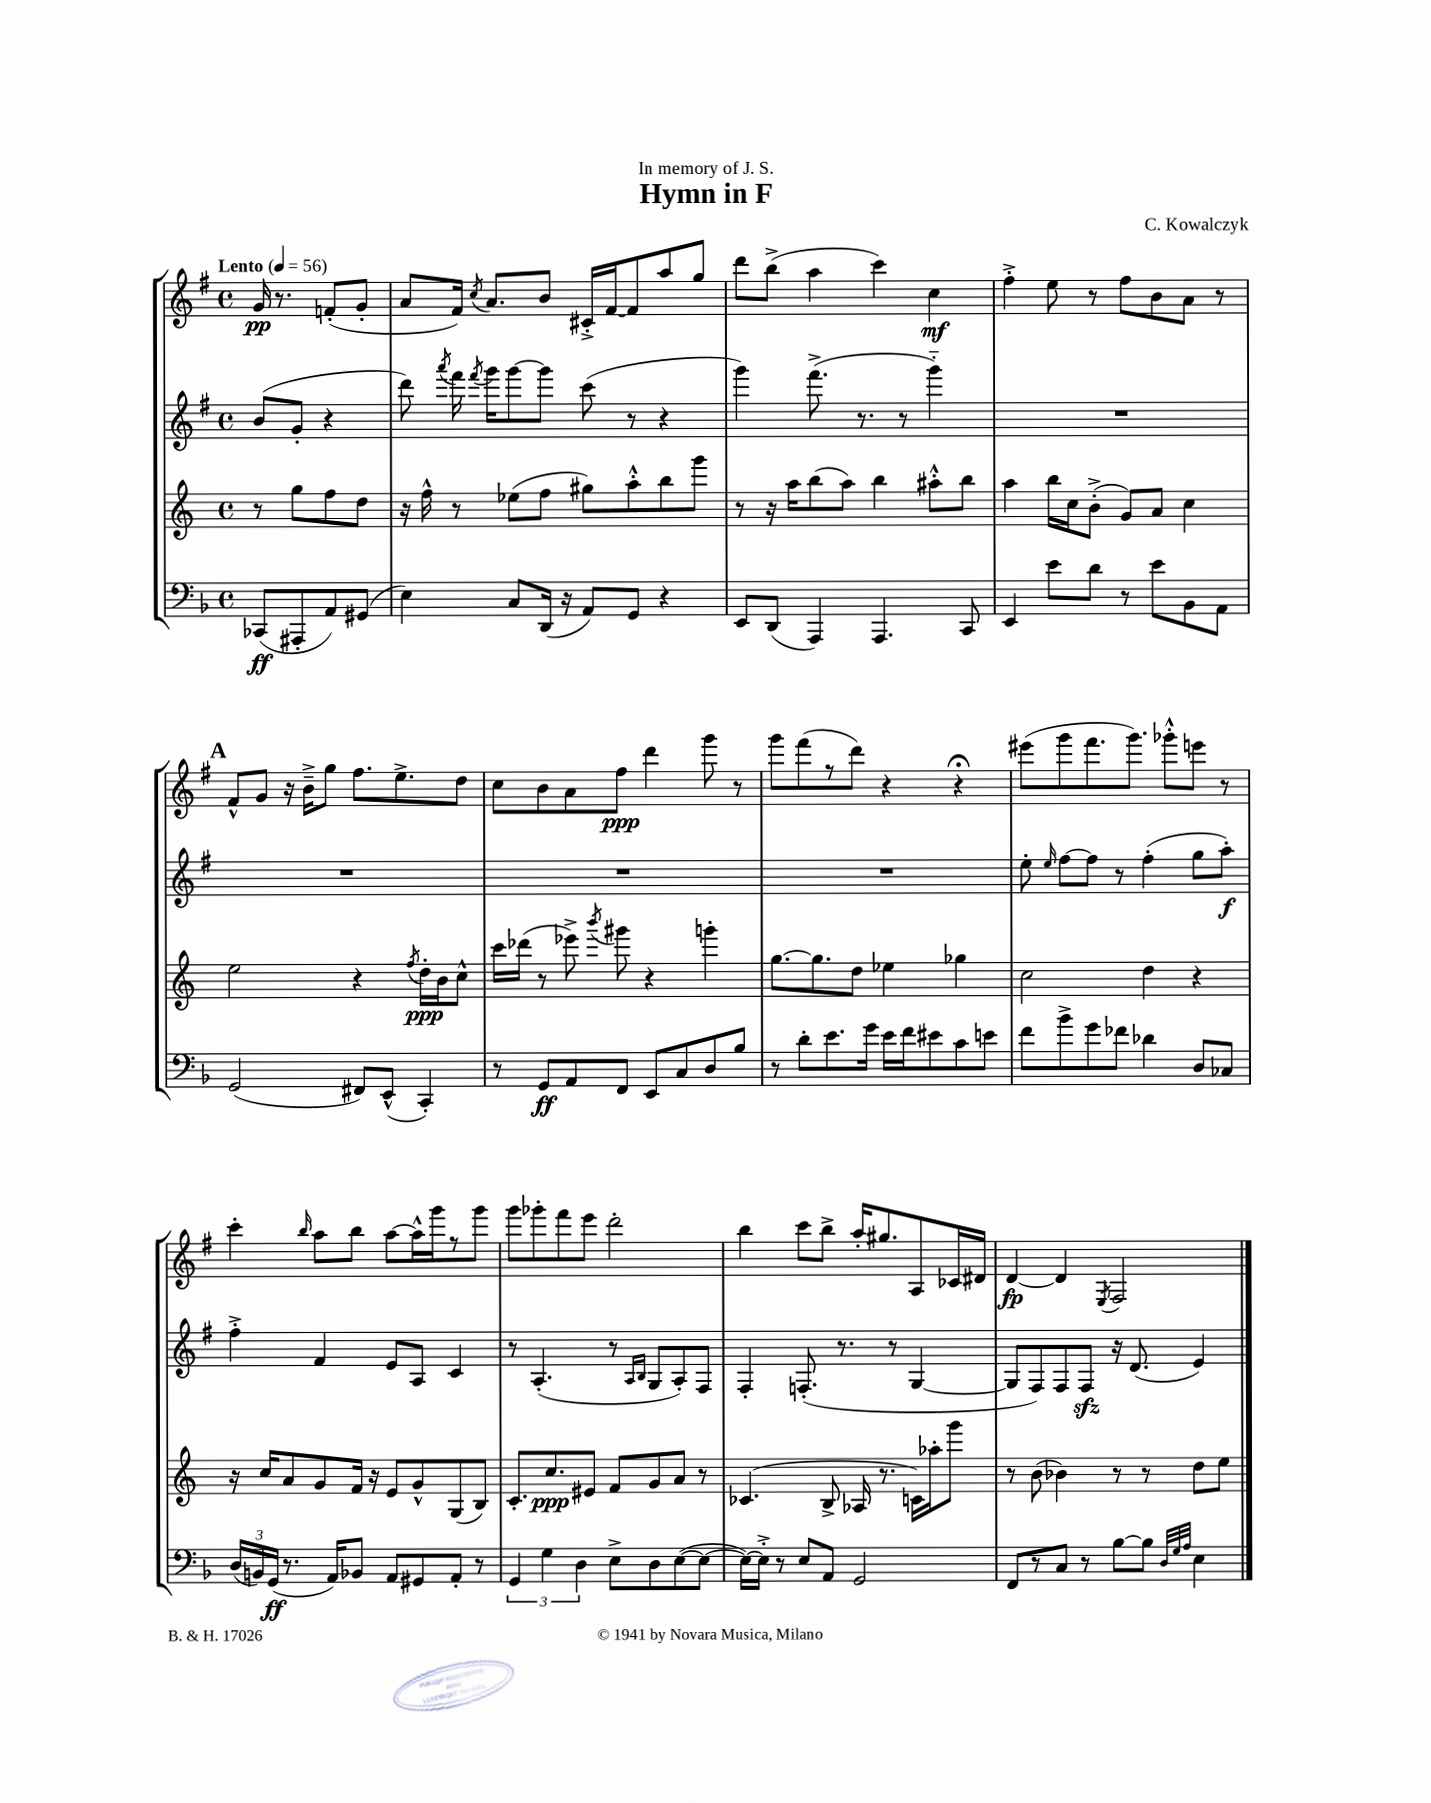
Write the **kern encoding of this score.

**kern	**dynam	**kern	**dynam	**kern	**dynam	**kern	**dynam
*part4	*part4	*part3	*part3	*part2	*part2	*part1	*part1
*staff4	*staff4	*staff3	*staff3	*staff2	*staff2	*staff1	*staff1
*clefF4	*	*clefG2	*	*clefG2	*	*clefG2	*
*k[b-]	*	*k[]	*	*k[f#]	*	*k[f#]	*
*M4/4	*	*M4/4	*	*M4/4	*	*M4/4	*
*met(c)	*	*met(c)	*	*met(c)	*	*met(c)	*
*MM56	*	*MM56	*	*MM56	*	*MM56	*
=	=	=	=	=	=	=	=
!	!	!	!	!	!	!LO:TX:a:B:t=Lento	!
(8CC-X/L	ff	8r	.	(8b/L	.	16g/	pp
.	.	.	.	.	.	8.r	.
8AAA#X'/	.	8gg\L	.	8g'/J	.	.	.
8AA/)	.	8ff\	.	4r	.	(8fn'/L	.
(8GG#X/J	.	8dd\J	.	.	.	8g'/J	.
=1	=1	=1	=1	=1	=1	=1	=1
4E\)	.	16r	.	8ddd\)	.	8a/L	.
.	.	16ff^^\	.	.	.	.	.
.	.	.	.	8qaaa/	.	.	.
.	.	8r	.	16fff#\	.	16f#/Jk)	.
.	.	.	.	8qfff#/	.	8qcc/	.
.	.	.	.	16ggg\KL	.	8.a/L	.
8C/L	.	(8ee-X\L	.	[8ggg\	.	.	.
(16DD/Jk	.	8ff\J	.	8ggg\J]	.	8b/J	.
16r	.	.	.	.	.	.	.
8AA/L)	.	8gg#X\L)	.	(8ccc\	.	16c#X'^/LL	.
.	.	.	.	.	.	[16f#/J	.
8GG/J	.	8aa'^^\	.	8r	.	8f#/]	.
4r	.	8bb\	.	4r	.	8aa/	.
.	.	8ggg\J	.	.	.	8gg/J	.
=2	=2	=2	=2	=2	=2	=2	=2
8EE/L	.	8r	.	4ggg\)	.	8ddd\L	.
(8DD/J	.	16r	.	.	.	(8bb^\J	.
.	.	16aa\KL	.	.	.	.	.
4AAA/)	.	(8bb\	.	(8.fff#^\	.	4aa\	.
.	.	8aa\J)	.	.	.	.	.
.	.	.	.	8.r	.	.	.
4.AAA/	.	4bb\	.	.	.	4ccc\)	.
.	.	.	.	8r	.	.	.
.	.	8aa#X'^^\L	.	4ggg\)	.	4cc\	mf
8CC/	.	8bb\J	.	.	.	.	.
=3	=3	=3	=3	=3	=3	=3	=3
4EE/	.	4aa\	.	1r	.	4ff#'^\	.
8e\L	.	16bb\LL	.	.	.	8ee\	.
.	.	16cc\J	.	.	.	.	.
8d\J	.	(8b'^\J	.	.	.	8r	.
8r	.	8g/L)	.	.	.	8ff#\L	.
8e\L	.	8a/J	.	.	.	8b\	.
8BB-\	.	4cc\	.	.	.	8a\J	.
8AA\J	.	.	.	.	.	8r	.
!!LO:LB:g=z
!!LO:REH:place=s1:t=A
=4	=4	=4	=4	=4	=4	=4	=4
(2GG/	.	2ee\	.	1r	.	8f#^^/L	.
.	.	.	.	.	.	8g/J	.
.	.	.	.	.	.	16r	.
.	.	.	.	.	.	16b~^\KL	.
.	.	.	.	.	.	8gg\J	.
8FF#X/L)	.	4r	.	.	.	8.ff#\L	.
(8EE^^/J	.	.	.	.	.	.	.
.	.	.	.	.	.	8.ee^\	.
.	.	8qff/	.	.	.	.	.
4CC'/)	.	16dd'\LL	ppp	.	.	.	.
.	.	16b\J	.	.	.	.	.
.	.	8cc^^\J	.	.	.	8dd\J	.
=5	=5	=5	=5	=5	=5	=5	=5
8r	.	16ccc\LL	.	1r	.	8cc\L	.
.	.	(16ddd-X\JJ	.	.	.	.	.
8GG/L	ff	8r	.	.	.	8b\	.
8AA/	.	8eee-X^\)	.	.	.	8a\	.
.	.	8qbbb/	.	.	.	.	.
8FF/J	.	8ggg#X\	.	.	.	8ff#\J	ppp
8EE/L	.	4r	.	.	.	4ddd\	.
8C/	.	.	.	.	.	.	.
8D/	.	4gggn'\	.	.	.	8ggg\	.
8B-/J	.	.	.	.	.	8r	.
=6	=6	=6	=6	=6	=6	=6	=6
8r	.	[8.gg\L	.	1r	.	8ggg\L	.
8d'\L	.	.	.	.	.	(8fff#\	.
.	.	8.gg\]	.	.	.	.	.
8.e\	.	.	.	.	.	8r	.
.	.	8dd\J	.	.	.	8ddd\J)	.
16g\Jk	.	.	.	.	.	.	.
16e\LL	.	4ee-X\	.	.	.	4r	.
16f\J	.	.	.	.	.	.	.
8e#X\	.	.	.	.	.	.	.
8c\	.	4gg-X\	.	.	.	4r;<	.
8en\J	.	.	.	.	.	.	.
=7	=7	=7	=7	=7	=7	=7	=7
8f\L	.	2cc\	.	8ee'\	.	(8eee#X\L	.
.	.	.	.	16qqee/	.	.	.
8b-^\	.	.	.	[8ff#\L	.	8ggg\	.
8g\	.	.	.	8ff#\J]	.	8.fff#\	.
8f-X\J	.	.	.	8r	.	.	.
.	.	.	.	.	.	8.ggg\J)	.
4d-X\	.	4dd\	.	(4ff#'\	.	.	.
.	.	.	.	.	.	8ggg-X'^^\L	.
8D/L	.	4r	.	8gg\L	.	8eeen\J	.
8C-X/J	.	.	.	8aa'\J)	f	8r	.
!!LO:LB:g=z
=8	=8	=8	=8	=8	=8	=8	=8
(24D/LL	.	16r	.	4ff#'^\	.	4ccc'\	.
24BBn/)	.	.	.	.	.	.	.
.	.	16cc/KL	.	.	.	.	.
(24GG/JJ	ff	.	.	.	.	.	.
8.r	.	8a/	.	.	.	.	.
.	.	.	.	.	.	16qqbb/	.
.	.	8g/	.	4f#/	.	8aa\L	.
16AA/KL)	.	.	.	.	.	.	.
8BB-X/J	.	16f/Jk	.	.	.	8bb\J	.
.	.	16r	.	.	.	.	.
8AA/L	.	8e/L	.	8e/L	.	[8aa\L	.
8GG#X/	.	8g^^/	.	8A/J	.	16aa^^\L]	.
.	.	.	.	.	.	16ggg\J	.
8AA'/J	.	(8G/	.	4c/	.	8r	.
8r	.	8B/J)	.	.	.	8ggg\J	.
=9	=9	=9	=9	=9	=9	=9	=9
6GG/	.	8.c'/L	.	8r	.	8ggg\L	.
.	.	.	.	(4.A'/	.	8ggg-X'\	.
6G\	.	.	.	.	.	.	.
.	.	8.cc/	ppp	.	.	.	.
.	.	.	.	.	.	8fff#\	.
6D\	.	.	.	.	.	.	.
.	.	8e#X/J	.	.	.	8eee\J	.
8E^\L	.	8f/L	.	8r	.	2ddd'\	.
.	.	.	.	16qqA/LL	.	.	.
.	.	.	.	16qqB/JJ	.	.	.
8D\	.	8g/	.	8G/L	.	.	.
([8E\	.	8a/J	.	8A'/)	.	.	.
8E\J_	.	8r	.	8F#/J	.	.	.
=10	=10	=10	=10	=10	=10	=10	=10
16E\LL_)	.	(4.c-X/	.	4F#'/	.	4bb\	.
16E'^\JJ]	.	.	.	.	.	.	.
8r	.	.	.	.	.	.	.
8E/L	.	.	.	(8.Fn'/	.	8ccc\L	.
8AA/J	.	8B^/	.	.	.	8bb^\J	.
.	.	.	.	8.r	.	.	.
2GG/	.	16A-X/	.	.	.	16aa'/KL	.
.	.	8.r	.	.	.	8.gg#X/	.
.	.	.	.	8r	.	.	.
.	.	16cn\LL)	.	[4G/	.	8A/	.
.	.	16aa-X'\J	.	.	.	.	.
.	.	8ggg\J	.	.	.	16c-X/L	.
.	.	.	.	.	.	16d#X/JJ	.
=11	=11	=11	=11	=11	=11	=11	=11
8FF/L	.	8r	.	8G/L]	.	[4d/	fp
8r	.	(8b\	.	8F#/)	.	.	.
8C/J	.	4b-X\)	.	8F#/	.	4d/]	.
8r	.	.	.	8F#zz/J	.	.	.
.	.	.	.	.	.	8qE/	.
[8B-\L	.	8r	.	16r	.	2F#/	.
.	.	.	.	(8.d/	.	.	.
8B-\J]	.	8r	.	.	.	.	.
32qqD/LLL	.	.	.	.	.	.	.
32qqG/	.	.	.	.	.	.	.
32qqA/JJJ	.	.	.	.	.	.	.
4E\	.	8dd\L	.	4e/)	.	.	.
.	.	8ee\J	.	.	.	.	.
==	==	==	==	==	==	==	==
*-	*-	*-	*-	*-	*-	*-	*-
